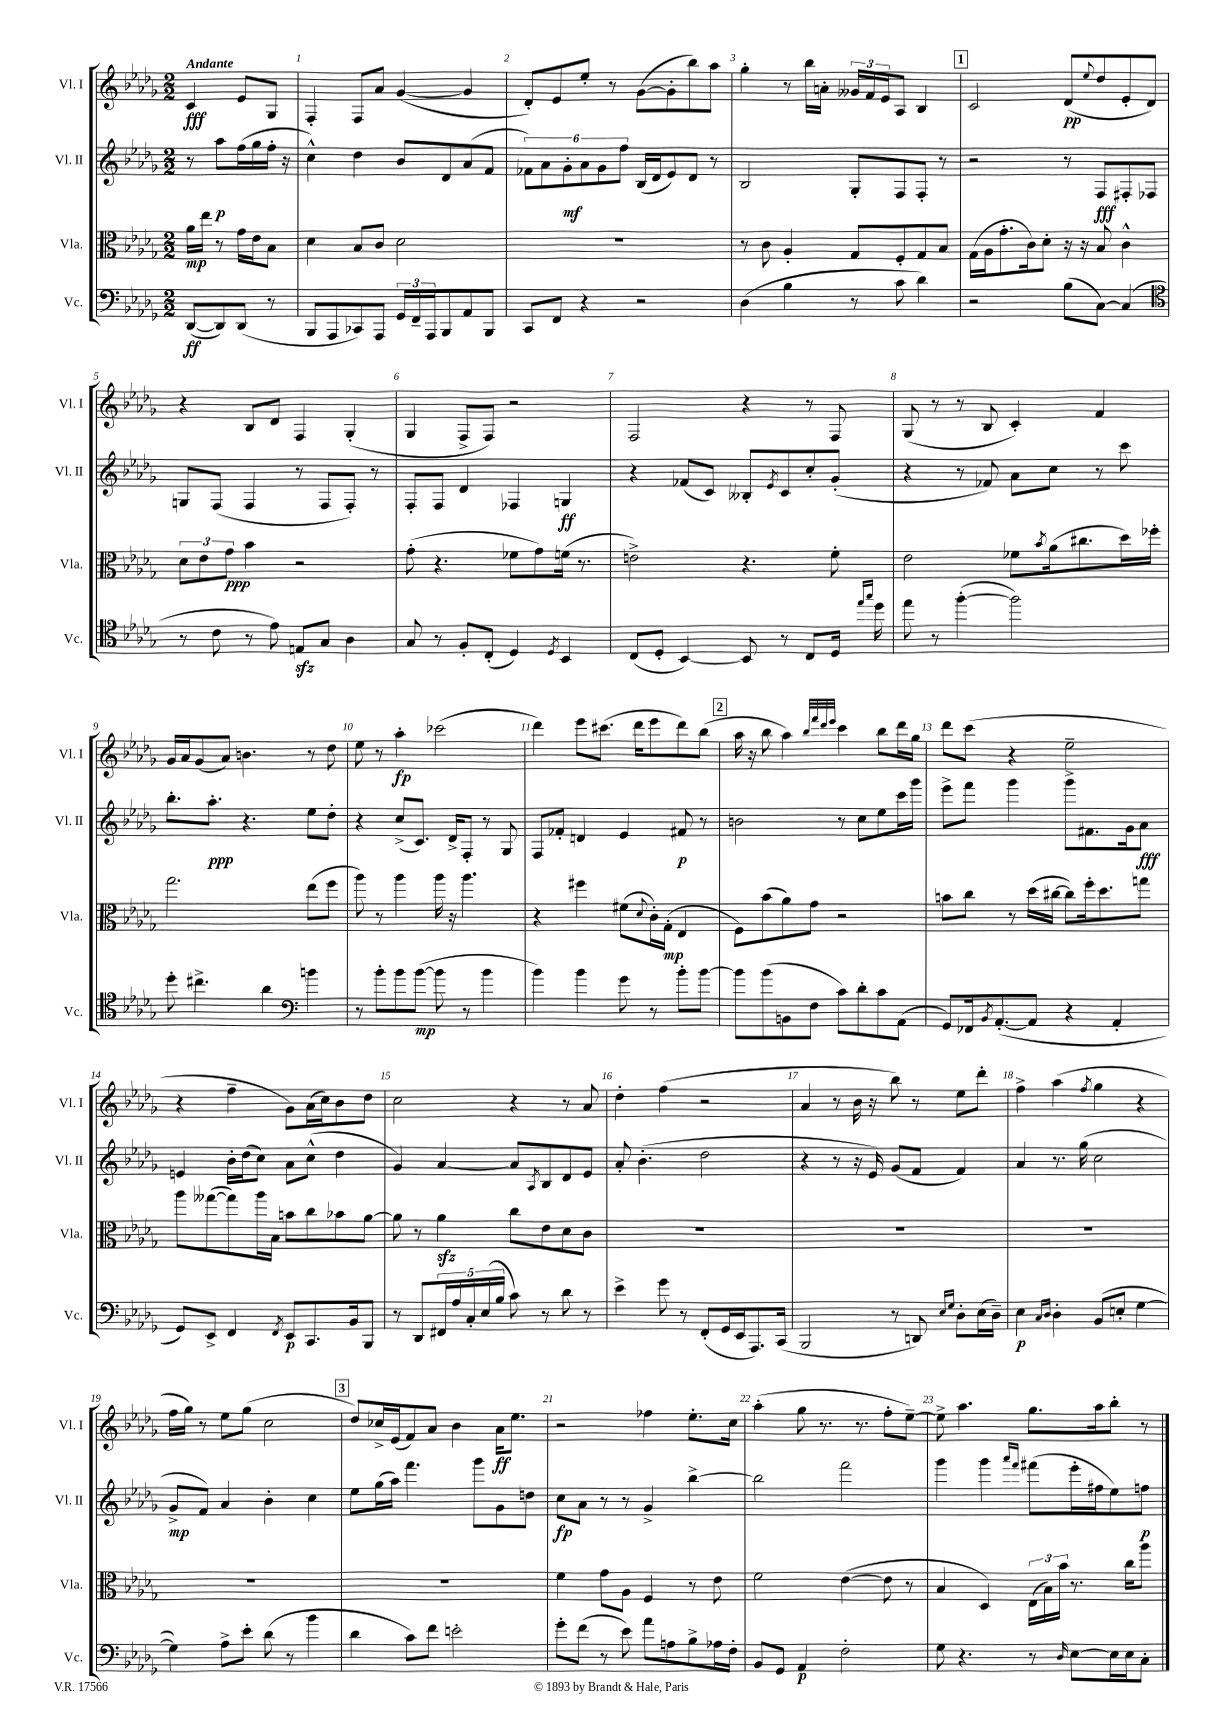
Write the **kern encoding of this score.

**kern	**kern	**kern	**kern
*staff4	*staff3	*staff2	*staff1
*clefF4	*clefC3	*clefG2	*clefG2
*k[b-e-a-d-g-]	*k[b-e-a-d-g-]	*k[b-e-a-d-g-]	*k[b-e-a-d-g-]
*M2/2	*M2/2	*M2/2	*M2/2
([8DD-	16a-	8r	4c
.	16ee-	.	.
8DD-])	8r	8aa-	.
(8DD-	16g-	(16ff	8e-
.	16e-	16gg-	.
8r	8B-	16ff'	8G-
.	.	16r	.
=	=	=	=
8BBB-	4d-	4cc^^)	4F'
8AAA-	.	.	.
8CC-)	8B-	4dd-	8F
8AAA-	8c	.	8a-
24GG-	2d-	8b-	([4g-
24FF~	.	.	.
24AAA-	.	.	.
8BBB-	.	8d-	.
8AA-	.	(8a-	4g-]
8BBB-	.	8f	.
=	=	=	=
8CC	1r	12f-)	8d-')
.	.	12a-	.
8FF	.	.	8e-
.	.	12g-'	.
4r	.	12a-	8ee-'
.	.	12g-	.
.	.	.	8r
.	.	12ff	.
2r	.	(16B-	([8g-
.	.	16d-	.
.	.	8e-)	8g-']
.	.	8d-	8bb-)
.	.	8r	8aa-
=	=	=	=
(4D-	8r	2B-	4gg-'
.	8c	.	.
4B-	4A-'	.	8r
.	.	.	16bb-
.	.	.	16a'
8r	8G-	8G-'	24g--
.	.	.	24f
.	.	.	24e-
8c	8F'	8F	8A-
4d-)	8G-	8F'	4B-
.	8B-	8r	.
=	=	=	=
2r	(16G-	2r	2c
.	16A-	.	.
.	8.g-'	.	.
.	16c)	.	.
.	8d-'	.	.
(8B-	16r	8r	(8d-
.	16r	.	.
.	.	.	8qqee-
[8C)	8B-	8F	8dd-
(4C]	4c^^	8F#'	8e-'
.	.	8F-	8d-)
=	=	=	=
*clefC4	*	*	*
8r	12d-	8G	4r
.	12e-	.	.
8c	.	(8F	.
.	12g-	.	.
8r	4b-	4F	8B-
8e-)	.	.	8d-
8E	2r	8r	4F
8G-	.	8F	.
4A-	.	8F')	(4G-'
.	.	8r	.
=	=	=	=
8G-	(8g-'	8F'	4G-
8r	4.r	8F	.
8F'	.	4d-	8F^
(8C'	.	.	8F)
4D-)	8f-	4F-	2r
.	8g-)	.	.
8qD-	.	.	.
4BB-	(16f	4G	.
.	8.r	.	.
=	=	=	=
(8C	2e^)	4r	2F
8D-'	.	.	.
[4BB-)	.	(8f-	.
.	.	8c)	.
8BB-]	4.r	8B--'	4r
.	.	8qe-	.
8r	.	8c	.
8C	.	8cc'	8r
16D-	8f'	(8g-'	8F
16qqee-	.	.	.
16qqgg-	.	.	.
16dd-	.	.	.
=	=	=	=
8ee-	2e-	4r	(8G-
8r	.	.	8r
([4ff'	.	8r	8r
.	.	8f-)	8B-
2ff])	8f-	8a-	4c')
.	8qb-	.	.
.	(16a-	8cc	.
.	8.cc#	.	.
.	.	8r	4f
.	16dd-)	8ccc	.
.	16ff-'	.	.
=	=	=	=
8dd-'	2.gg-	8.bb-'	16g-
.	.	.	16a-
4.cc#^	.	.	(8g-
.	.	8.aa-'	.
.	.	.	8a-)
.	.	4.r	4.b
4a-	.	.	.
*clefF4	*	*	*
4b	(8ee-	8ee-	8r
.	8ff	8dd-'	8dd-
=	=	=	=
8r	8aa-)	4r	8ee-
8b-'	8r	.	8r
8b-	4aa-	(8cc^	4aa-'
([8b-	.	8.c)	.
8b-]	16aa-	.	(2ccc-
.	16r	16d-^	.
8r	4.aa-	8F'	.
4b-	.	8r	.
.	.	8G-	.
=	=	=	=
4b-)	4r	8F	4ddd-)
.	.	8f-'	.
4b-	4ff#	4d	8eee-
.	.	.	(8.ccc#
8g-	(8f#	4e-	.
.	.	.	16ddd-
.	8qqd-	.	.
8r	16c')	.	8eee-
.	(16G-'	.	.
8b-'	4E-	8f#	8ddd-)
[8b-	.	8r	(8bb-
=	=	=	=
8b-]	8F)	2b	16aa-
.	.	.	16r
(8b-	(8b-	.	8bb-
8BB	8a-)	.	4aa-)
8F	8g-	.	.
.	.	.	32qqbb-
.	.	.	32qqfff
.	.	.	32qqddd-
.	.	.	32qqeee-
8c)	2r	8r	4ccc
8d-'	.	8cc	.
8c	.	8ee-	8bb-
(8AA-	.	16ccc	16ddd-
.	.	16ggg-	16gg-
=	=	=	=
8GG-)	8b	8eee-^	8ddd-
16FF-	8cc	8fff	(8ccc
8qBB-	.	.	.
([8.AA-'	.	.	.
.	8r	4ggg-	4r
8AA-]	(16dd-	.	.
.	[16cc#	.	.
4r	8cc#])	8ggg-^	2ee-~
.	16ff'	8.f#	.
.	8.dd-	.	.
4AA-'	.	.	.
.	.	16g-	.
.	8gg	8a-	.
=	=	=	=
8GG-)	8aa-	4e	4r
8EE-^	([8gg--	.	.
4FF	8gg--])	16b-'	4ff~
.	.	(16dd-	.
.	16aa-	8cc)	.
.	16B-	.	.
8qFF	.	.	.
8EE-	8b	8a-	8g-)
8.CC	8cc	(8cc^^	(16a-
.	.	.	16cc)
.	8b-	4dd-	8b-
16BB-	.	.	.
8BBB-	[8a-	.	8dd-
=	=	=	=
8r	8a-]	4g-)	2cc
8DD-	8r	.	.
20FF#	4a-	[4a-	.
20A-	.	.	.
20C'	.	.	.
(20E-	.	.	.
20B-	.	.	.
8c)	8cc	8a-]	4r
.	.	8qA-	.
8r	8e-	8B-	.
8d-	8d-	8d-	8r
8r	8c	8e-	8a-
=	=	=	=
4e-^	1r	8a-'	4dd-'
.	.	(4.b-'	.
8g-	.	.	(4ff
8r	.	.	.
(8FF'	.	2dd-	2r
16GG-	.	.	.
16EE-	.	.	.
8.AAA-)	.	.	.
(16CC	.	.	.
=	=	=	=
2BBB-	1r	4r	4a-
.	.	8r	8r
.	.	16r	16b-
.	.	16e-)	16r
8r	.	(8g-	8bb-)
8DD)	.	8f	8r
16qqE-	.	.	.
16qqG-	.	.	.
8D-'	.	4f)	8ee-
(16E-	.	.	8ddd-'
16D-~)	.	.	.
=	=	=	=
4E-	1r	4a-	4ff^
16qqC	.	.	.
16qqD-	.	.	.
4D-'	.	8.r	(4aa-
.	.	(16gg-	.
.	.	.	8qff
(8BB-	.	2cc	4gg-
8E'	.	.	.
[4G-	.	.	4r
=	=	=	=
4G-])	1r	8g-^	16ff
.	.	.	16gg-)
.	.	8f)	8r
8A-^	.	4a-	8ee-
8e-'	.	.	(8gg-
(8d-	.	4b-'	2cc
8r	.	.	.
4b-	.	4cc	.
=	=	=	=
4d-	1r	8ee-	8dd-)
.	.	(16gg-	16cc-^
.	.	16aa-)	(16e-
8c)	.	4.fff	8f)
8f	.	.	8a-
2e'	.	.	4b-
.	.	8ggg-	.
.	.	8g-	16a-
.	.	.	8.ee-
.	.	8dd	.
=	=	=	=
8g-'	4f	8cc	2r
(8f	.	8a-	.
8r	8g-	8r	.
8e-)	8A-	8r	.
8a-	4F	4g-^	4ff-
8A	.	.	.
8B-^	8r	[4bb-^	8.ee-'
16A-	8e-	.	.
16F'	.	.	16cc
=	=	=	=
8BB-	2f	2bb-]	(4aa-'
8GG-	.	.	.
4AA-	.	.	8gg-
.	.	.	8.r
2F'	([4e-	2fff	.
.	.	.	8.r
.	8e-]	.	8ff'
.	8r	.	[8ee-~)
=	=	=	=
8G-	4B-	4ggg-	8ee-^]
4.r	.	.	4.aa-
.	4D-)	4ggg-	.
.	.	16qqaaa-	.
.	.	16qqfff	.
8r	(24E-	(8fff#	8.gg-
.	24B-)	.	.
.	24b-	.	.
16qqD-	.	.	.
[8E-	8.r	16eee-'	.
.	.	16ff#	16aa-
16E-]	.	8ee-)	8bb-'
16E-	16cc	.	.
8C'	8aa-	8ff	8r
==	==	==	==
*-	*-	*-	*-
